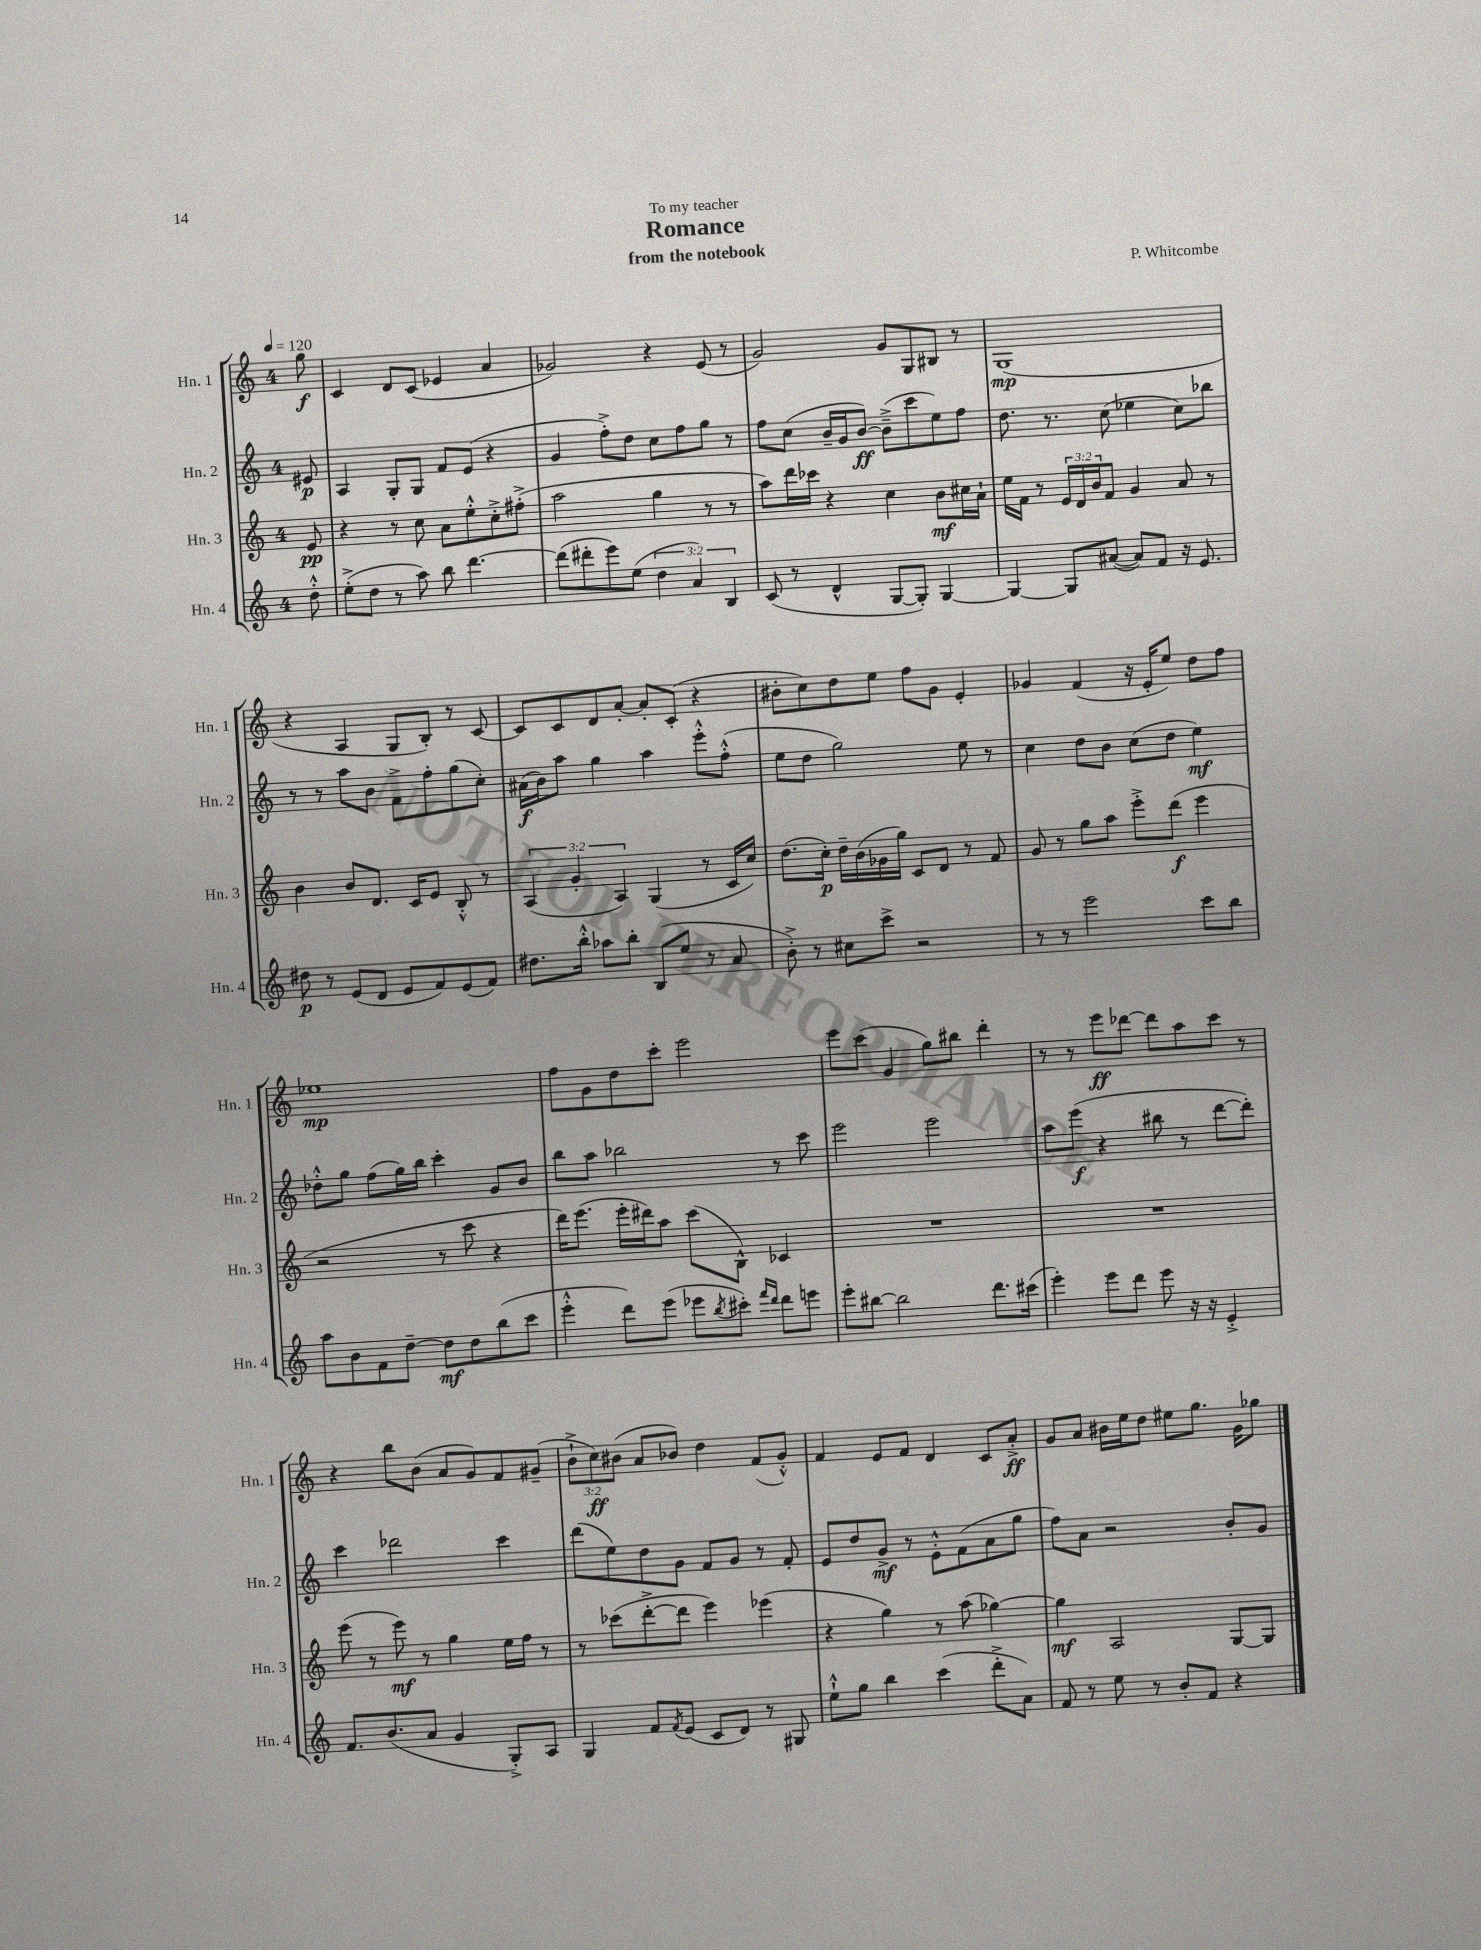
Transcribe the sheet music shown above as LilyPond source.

\header { title = "Romance" composer = "P. Whitcombe" subtitle = "from the notebook" dedication = "To my teacher" }
<<
\new StaffGroup <<
\new Staff = "s0" \with { instrumentName = "Hn. 1" shortInstrumentName = "Hn. 1" } {
    \clef treble \key c \major \once \override Staff.TimeSignature.style = #'single-digit \time 4/4 \override Staff.TupletNumber.text = #tuplet-number::calc-fraction-text \partial 8 \tempo 4 = 120
    g''8\f |
    c'4 d'8 c'8( ees'4 a'4 |
    ges'2) r4 e'8( r8 |
    g'2) g'8 g8 bis8 r8 |
    g1\mp( |
    r4 a4 g8 b8-.) r8 c'8~ |
    c'8 c'8 d'8 a'8~-. a'8-. c'8-.( r4 |
    bis'8-. c''8) d''8 e''8 f''8 g'8 e'4-. |
    ges'4 f'4( r16 e'16-. e''8) d''8 f''8 |
    ees''1\mp |
    f''8 g'8 d''8 c'''8-. e'''2 |
    e'''8 c'''8( g'4 g''8) bis''8 d'''4-. |
    r8 r8 e'''8\ff des'''8~ des'''8 a''8 c'''8 r8 |
    r4 b''8 b'8( a'8 g'8) f'8 gis'8--( |
    \tuplet 3/2 { b'8-!-> c''8\ff) bis'8( } a'8 bes'8) d''4 f'8( g'8-.-^) |
    f'4 e'8 f'8 d'4 c'8 a'8-.->\ff |
    g'8 a'8 bis'16 e''16 d''8 eis''8 g''8. g'16 ges''8 \bar "|." |
}
\new Staff = "s1" \with { instrumentName = "Hn. 2" shortInstrumentName = "Hn. 2" } {
    \clef treble \key c \major \once \override Staff.TimeSignature.style = #'single-digit \time 4/4 \partial 8
    eis'8\p |
    a4 g8-. g8 f'8 e'8( r4 |
    g'4 f''8-.->) d''8 c''8 f''8 g''8 r8 |
    f''8 c''8( b'16-- g'16 b'8~\ff) b'8--->( c'''8 e''8) f''8 |
    d''8. r8. c''8( ees''4 c''8) bes''8 |
    r8 r8 a''8 b'8 f'8-> f''8-. g''8( c''8-.) |
    ais'16\f( b'16) a''8 g''4 a''4 e'''8-.-^ f''8-.-^( |
    e''8 d''8 g''2) e''8 r8 |
    c''4 d''8 b'8 c''8( d''8 e''4\mf) |
    des''8-.-^ g''8 f''8( g''16) b''16 c'''4-. g'8 b'8 |
    b''8 a''8 bes''2 r8 c'''8 |
    e'''2 e'''2 |
    a''8 e'''8\f( r4 bis''8 r8 d'''8~ d'''8-.) |
    c'''4 des'''2 c'''4 |
    d'''8( e''8) d''8 g'8 f'8 g'8 r8 f'8-. |
    e'8 d''8 g'8->\mf r8 e'8-.-^ f'8( a'8 g''8 |
    f''8) a'8 r2 b'8-. g'8 \bar "|." |
}
\new Staff = "s2" \with { instrumentName = "Hn. 3" shortInstrumentName = "Hn. 3" } {
    \clef treble \key c \major \once \override Staff.TimeSignature.style = #'single-digit \time 4/4 \override Staff.TupletNumber.text = #tuplet-number::calc-fraction-text \partial 8
    e'8\pp |
    r4 r8 c''8 a'8 e''8-.-^ c''8-.-> fis''8-.->( |
    a''2 g''4 r8 r8 |
    a''8) d'''16 ces'''16 r4 c''4 b'8\mf cis''16 a'16-! |
    e''16 f'16 r8 \tuplet 3/2 { e'16 d'16 b'16 } f'8 g'4 a'8 r8 |
    b'4 b'8 d'8. c'16 e'8 b8-.-^ r8 |
    \tuplet 3/2 { a4( g'4-. a4) } g4( r8 c'16 c''16) |
    d''8.( c''16-.\p) d''16-- b'16( ges'16 g''16) c'8 d'8 r8 f'8 |
    g'8 r8 g''8 a''8 e'''8-.-> d'''8\f( e'''4 |
    r2 r8 c'''8 r4 |
    d'''16) e'''8.( e'''16-. dis'''16) a''8 c'''8( b8-^) ces'4 |
    R1 |
    R1 |
    e'''8( r8 e'''8\mf) r8 g''4 e''16 f''16 r8 |
    r8 ces'''8( d'''8~-.-> d'''8 e'''4) ees'''4( |
    r4 g''4) r8 a''8( ges''4~) |
    ges''4\mf a2 g8~ g8 \bar "|." |
}
\new Staff = "s3" \with { instrumentName = "Hn. 4" shortInstrumentName = "Hn. 4" } {
    \clef treble \key c \major \once \override Staff.TimeSignature.style = #'single-digit \time 4/4 \override Staff.TupletNumber.text = #tuplet-number::calc-fraction-text \partial 8
    d''8-.-^ |
    e''8-.->( d''8 r8 a''8) b''8 d'''4.~ |
    d'''8( dis'''8-. e'''8) e''8( \tuplet 3/2 { d''4 a'4) b4 } |
    c'8( r8 d'4-^ g8~ g8-.) g4~ |
    g4~ g8 ais'8~( ais'8) f'8 r16 e'8. |
    dis''8\p r8 e'8( d'8 e'8 f'8) e'8( f'8) |
    dis''8. b''16-.-^ aes''8 b''8-. b8( e''8 r8 a'8 |
    b'8-.->) r8 cis''8 c'''8-> r2 |
    r8 r8 e'''2 c'''8 b''8 |
    a''8 b'8 f'8 d''8~-- d''8\mf d''8 b''8( c'''8 |
    e'''4-.-^ d'''8) e'''8( ees'''8 \acciaccatura { b''8 } cis'''8-.) \grace { f'''16 d'''16 } d'''8 e'''8 |
    e'''8-. bis''8~ bis''2 d'''8. cis'''16( |
    e'''4-.) e'''8 d'''8 e'''8 r16 r16 e'4-.-> |
    f'8. b'8.( a'8 g'4 g8-.->) a8 |
    g4 f'8 \acciaccatura { f'8 } e'8( c'8 d'8) r8 gis8 |
    e''8-!-^ g''8 b''4 c'''4( d'''8-.-> a'8) |
    f'8 r8 e''8 r8 b'8-. f'8 r4 \bar "|." |
}
>>
>>
\layout { \context { \Score \remove "Bar_number_engraver" } }
